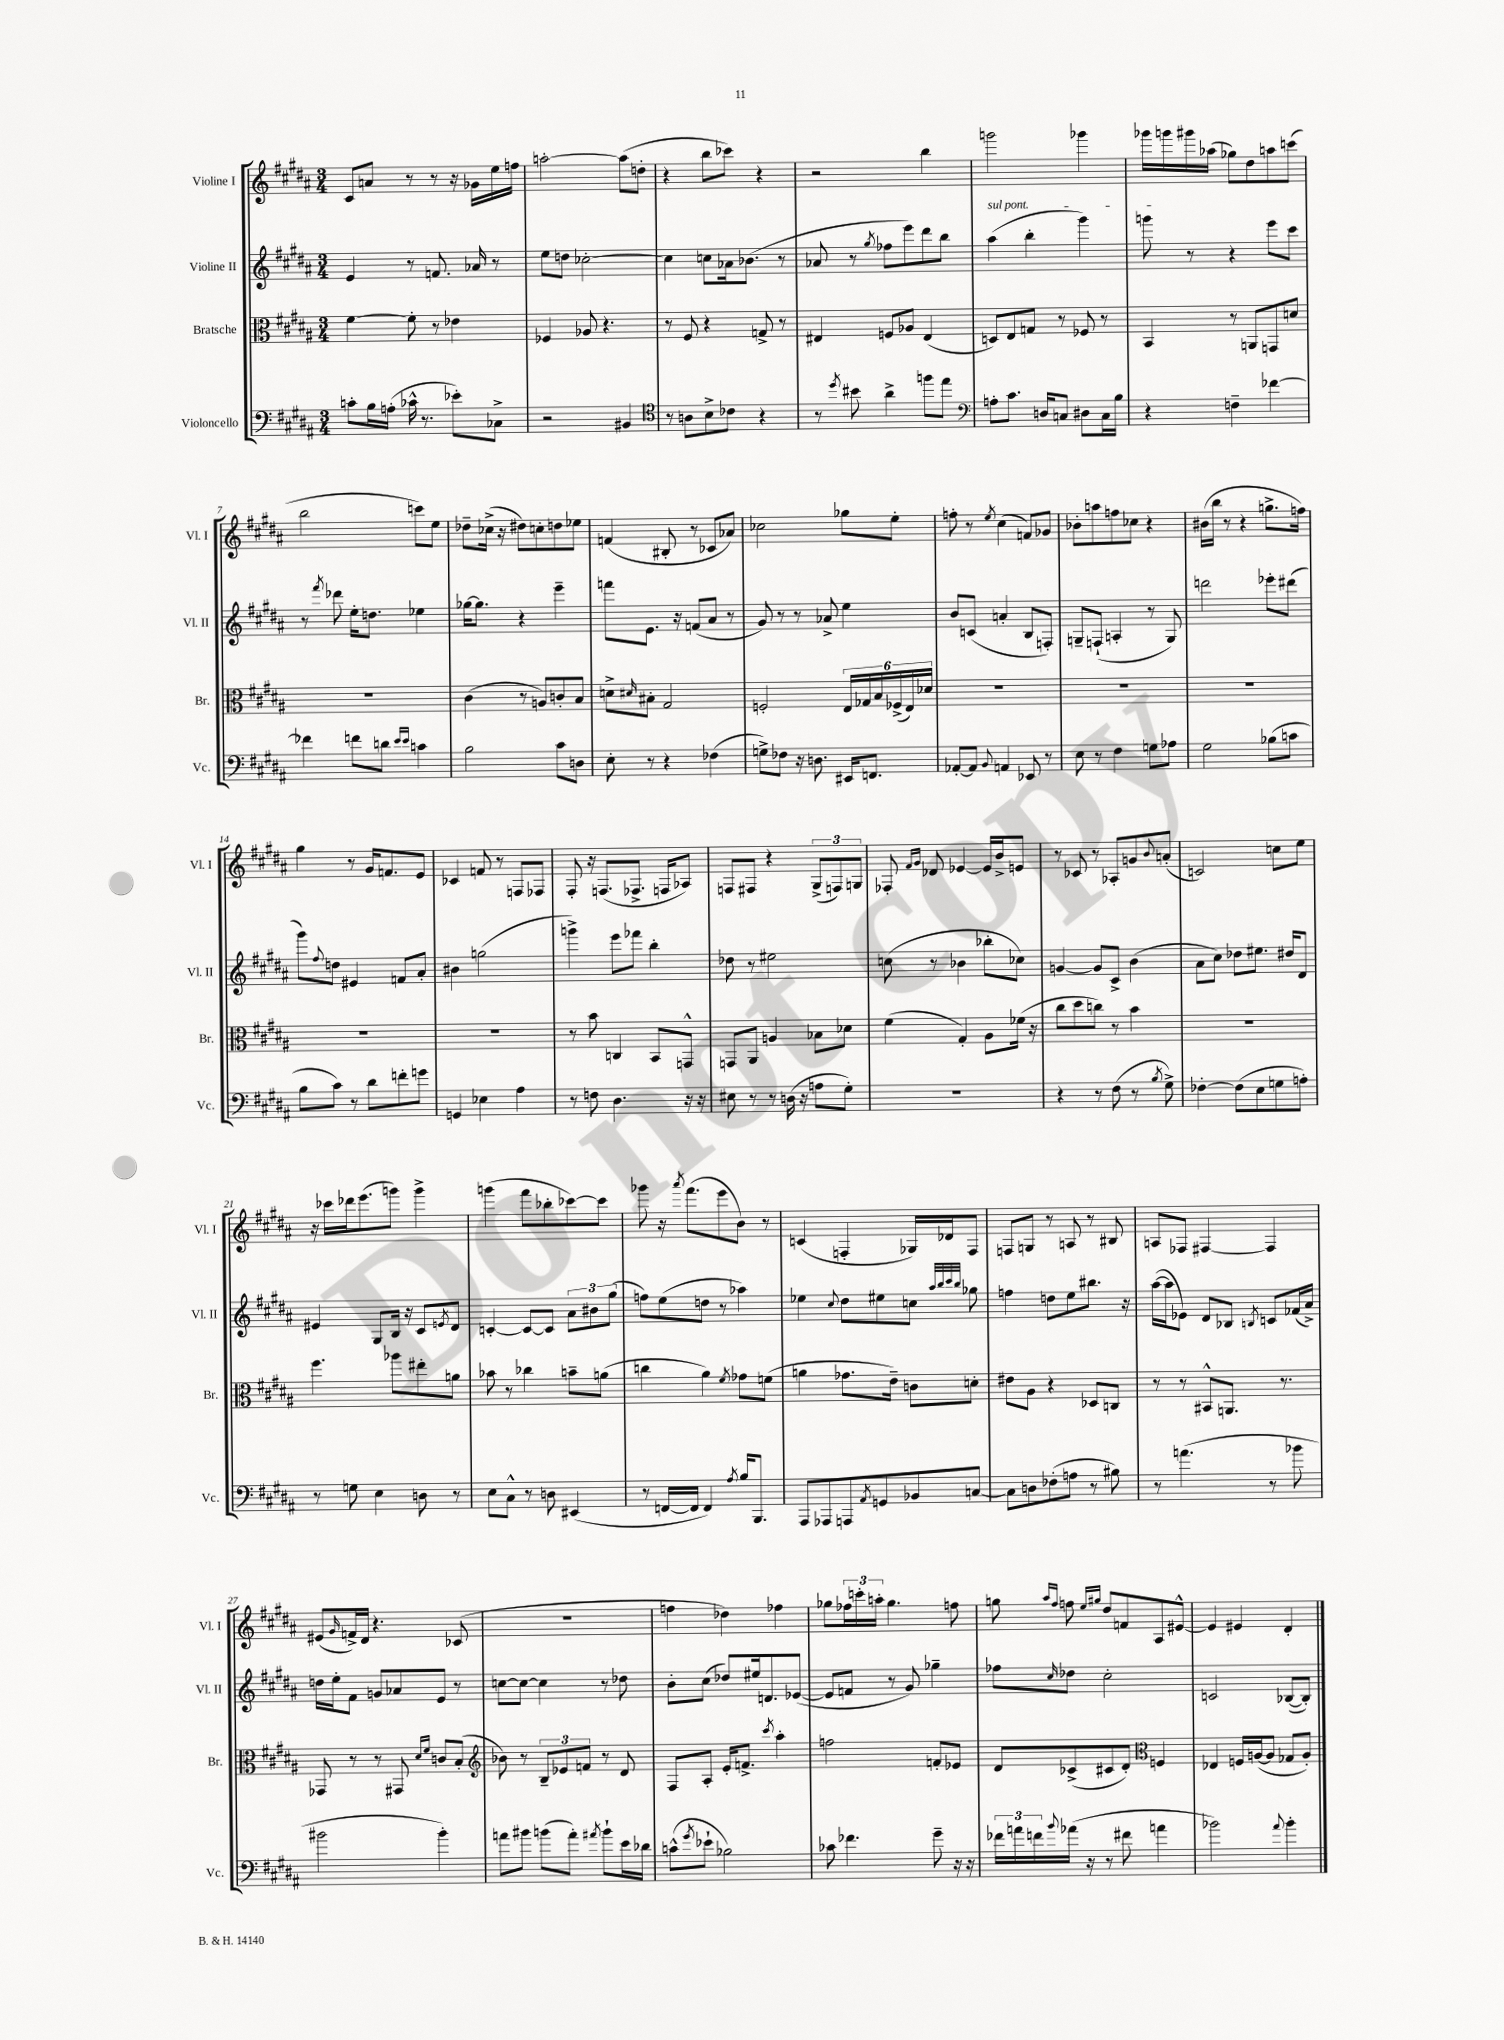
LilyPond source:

<<
\new StaffGroup <<
\new Staff = "s0" \with { instrumentName = "Violine I" shortInstrumentName = "Vl. I" } {
    \clef treble \key b \major \numericTimeSignature \time 3/4
    cis'8 a'8 r8 r8 r16 ges'16 e''16 f''16 |
    a''2~-. a''8( d''8-. |
    r4 b''8 ces'''8) r4 |
    r2 b''4 |
    g'''2 ges'''4 |
    ges'''16 g'''16 gis'''16 aes''16( ges''8) dis''8 a''8 c'''8( |
    b''2 c'''8) e''8 |
    des''8-- ces''16->( r16 dis''8) c''8-. d''8 ees''8 |
    f'4( bis8-. r8 ces'8 aes'8) |
    ces''2 ges''8 e''8-. |
    f''8-. r8 \acciaccatura { e''8 } cis''4( f'8) ges'8 |
    bes'8-. a''8 f''8 ces''8 r4 |
    bis'16( b''16 r8 r4 g''8.-> f''16) |
    gis''4 r8 gis'16 f'8. e'8 |
    ces'4 f'8 r8 f8 fes8 |
    fis8-. r16 f8.( fes8.-> f16 aes8) |
    f8 fis8 r4 \tuplet 3/2 { gis8->( f8) g8 } |
    fes8-. \grace { fis'16 gis'16 } des'8 ees'4~ ees'16 b'16-> e'8 |
    r8 ces'8 r8 aes8-. g'8 \appoggiatura { b'8 } a'8-.( |
    c'2) c''8 e''8 |
    r16 ces'''16 des'''16 e'''8.( g'''8) g'''4-> |
    g'''4( fis'''8 bes''8-. ces'''8~) ces'''8 |
    ges'''8 r16 \acciaccatura { ais'''8 } fis'''8.( e'''8 b'8) r8 |
    c'4( f4-. ges16) des'16 f8 |
    f8 g8 r8 a8 r8 bis8 |
    a8 fes8 fis4~ fis4 |
    eis'8( \grace { gis'16 } f'16->) dis'16 r4. ces'8( |
    R2. |
    f''4 des''4) fes''4 |
    ges''8 \tuplet 3/2 { fes''16 c'''16-. a''16-. } ges''4. f''8 |
    g''8 \grace { ais''16 fis''16 } f''8 \grace { e''16 gis''16 } dis''8 f'8 ais8 eis'8~-^ |
    eis'4 eis'4 dis'4-. \bar "|." |
}
\new Staff = "s1" \with { instrumentName = "Violine II" shortInstrumentName = "Vl. II" } {
    \clef treble \key b \major \numericTimeSignature \time 3/4
    e'4 r8 f'8. aes'16 r8 |
    e''8 d''8 ces''2~-. |
    ces''4 c''8 aes'16 bes'8.( r8 |
    aes'8 r8 \acciaccatura { gis''8 } fes''8 e'''8) dis'''8 b''8 |
    \once \override TextSpanner.bound-details.left.text = \markup { \italic "sul pont." } ais''4\startTextSpan( b''4-. gis'''4) |
    g'''8\stopTextSpan r8 r4 e'''8 cis'''8 |
    r8 \acciaccatura { fis'''8 } des'''8 e''16-. d''8. ees''4 |
    ges''16~ ges''8. r4 e'''4-- |
    f'''8 e'8. r16 f'8( ais'8 r8 |
    gis'8) r8 r8 aes'8-> e''4 |
    b'8 c'8( a'4-. b8 f8-.) |
    g8-- f8-!( a4-. r8 g8) |
    d'''2 ees'''8-. dis'''8( |
    gis'''8) \appoggiatura { fis''8 } d''8 eis'4 f'8 ais'8-. |
    bis'4 g''2( |
    g'''4->) e'''8 fes'''8 b''4-. |
    des''8 r8 eis''2 |
    c''8( r8 bes'4 bes''8-. ces''8) |
    g'4~ g'8 cis'8-> b'4( |
    ais'8 cis''8) des''8 eis''8. dis''16 dis'8 |
    eis'4 gis8 b16 r16 cis'8 \acciaccatura { e'8 } dis'8 |
    c'4~-. c'8~ c'8 \tuplet 3/2 { ais'8 bis'8 gis''8( } |
    f''8) e''8( d''8 r8 aes''4) |
    ees''4 \appoggiatura { cis''8 } dis''8 eis''8 c''8 \grace { ais''32 b''32 cis'''32 b''32 } ges''8 |
    f''4 d''8 e''8 bis''8. r16 |
    ais''16~( ais''16 ees'8) dis'8 bes8 \acciaccatura { b8 } c'8 fes'16( ais'16->) |
    d''16 e''16-. fis'8 g'8 aes'8 e'8 r8 |
    c''8~ c''8~ c''4 r8 des''8 |
    b'8-. cis''8( des''8) eis''16 d'8. ees'8~( |
    ees'8 f'8 r8 gis'8) ges''4-- |
    fes''8 \grace { cis''16 } des''8 cis''2-. |
    c'2 bes8~( bes8-.) \bar "|." |
}
\new Staff = "s2" \with { instrumentName = "Bratsche" shortInstrumentName = "Br." } {
    \clef alto \key b \major \numericTimeSignature \time 3/4
    fis'4~ fis'8-. r8 ees'4 |
    fes4 aes8 r4. |
    r8 fis8 r4 g8-> r8 |
    eis4 f8 aes8 eis4( |
    d8) e8 g8 r8 fes8 r8 |
    b,4 r8 a,8 g,8 d'8 |
    R2. |
    cis'4( r8 a8) c'8-. b8 |
    d'8-> \grace { dis'16 } bis8-. gis2 |
    f2-. \tuplet 6/4 { e16 ges16 b16 fes16->( e16) des'16 } |
    R2. |
    R2. |
    R2. |
    R2. |
    R2. |
    r8 b'8 c4 b,8 g,8-^ |
    g,8 ais,8 a4 bes8 des'8 |
    fis'4( gis4-.) ais8 fes'16( r16 |
    cis''8 dis''8 c''8) r8 b'4 |
    R2. |
    fis''4. aes''8 eis''8-. a'8 |
    bes'8 r8 ces''4 b'8-- a'8( |
    c''4 ais'4) \acciaccatura { fis'8 } ges'8 f'8( |
    a'4 ges'8. e'16--) c'8 d'8-. |
    eis'8 ais8 r4 des8 c8 |
    r8 r8 bis,8-^ a,8. r8. |
    ges,8 r8 r8 gis,8 \grace { dis'16 fis'16 } c'8 b8-.( |
    \clef treble bes'8) r8 \tuplet 3/2 { b8-- ees'8 f'8 } r8 dis'8 |
    fis8 ais8-. e'16-. f'8.-> \acciaccatura { cis'''8 } ais''4-. |
    f''2 f'8-. ees'8 |
    dis'8 ces'8->( cis'8 dis'8-.) \clef alto f4 |
    ees4 f16 a16~( a8 ges8 a8-.) \bar "|." |
}
\new Staff = "s3" \with { instrumentName = "Violoncello" shortInstrumentName = "Vc." } {
    \clef bass \key b \major \numericTimeSignature \time 3/4
    c'8-. b16 a16-.( ces'16-^ r8. ees'8-.) ces8-> |
    r2 bis,4 |
    \clef tenor r8 a8 b8-> ces'8 r4 |
    r8 \acciaccatura { dis''8 } bis'8 ais'4-> f''8 e''8 |
    \clef bass a8-. cis'8. d16 c8 dis8 c16 b16 |
    r4 f4-- fes'4~ |
    fes'4 f'8 d'8 \grace { e'16 e'16 } c'4 |
    b2 cis'8 d8 |
    e8-. r8 r4 fes4( |
    g8->) fes8 r16 d8. eis,16 f,8. |
    aes,8~-. aes,8 \appoggiatura { b,8 } a,4 ees,8 r8 |
    e8 r8 fis4 g8 aes8 |
    gis2 bes8( c'8 |
    b8 cis'8) r8 dis'8 f'8-. g'8 |
    g,4 ees4 ais4 |
    r8 f8 dis4. r16 r16 |
    eis8 r8 r8 d16( r16 a8 gis8-.) |
    R2. |
    r4 r8 fis8( r8 \acciaccatura { b8 } gis8->) |
    fes4~-. fes8( e8 g8 a8-.) |
    r8 g8 e4 d8 r8 |
    e8 cis8-^ r8 d8 eis,4( |
    r8 f,16~ f,16 f,4) \acciaccatura { ais8 } b16 b,,8. |
    ais,,8 aes,,8 a,,8 \acciaccatura { ais,8 } g,8 bes,8 c8~ |
    c8 d8 fes8-.( a8 r8 bis8) |
    r8 a'4.( r8 bes'8 |
    bis'2 bis'4-.) |
    a'8 bis'8 b'8( a'8-.) \acciaccatura { ais'8 } b'8-! e'16 des'16 |
    c'8-^( \acciaccatura { gis'8 } ees'8-! bes2) |
    ces'8 fes'4. gis'8-- r16 r16 |
    \tuplet 3/2 { fes'16 a'16 f'16 } \appoggiatura { b'8 } aes'16( r16 r8 fis'8 a'4 |
    bes'2) \appoggiatura { ais'8 } bes'4-. \bar "|." |
}
>>
>>
